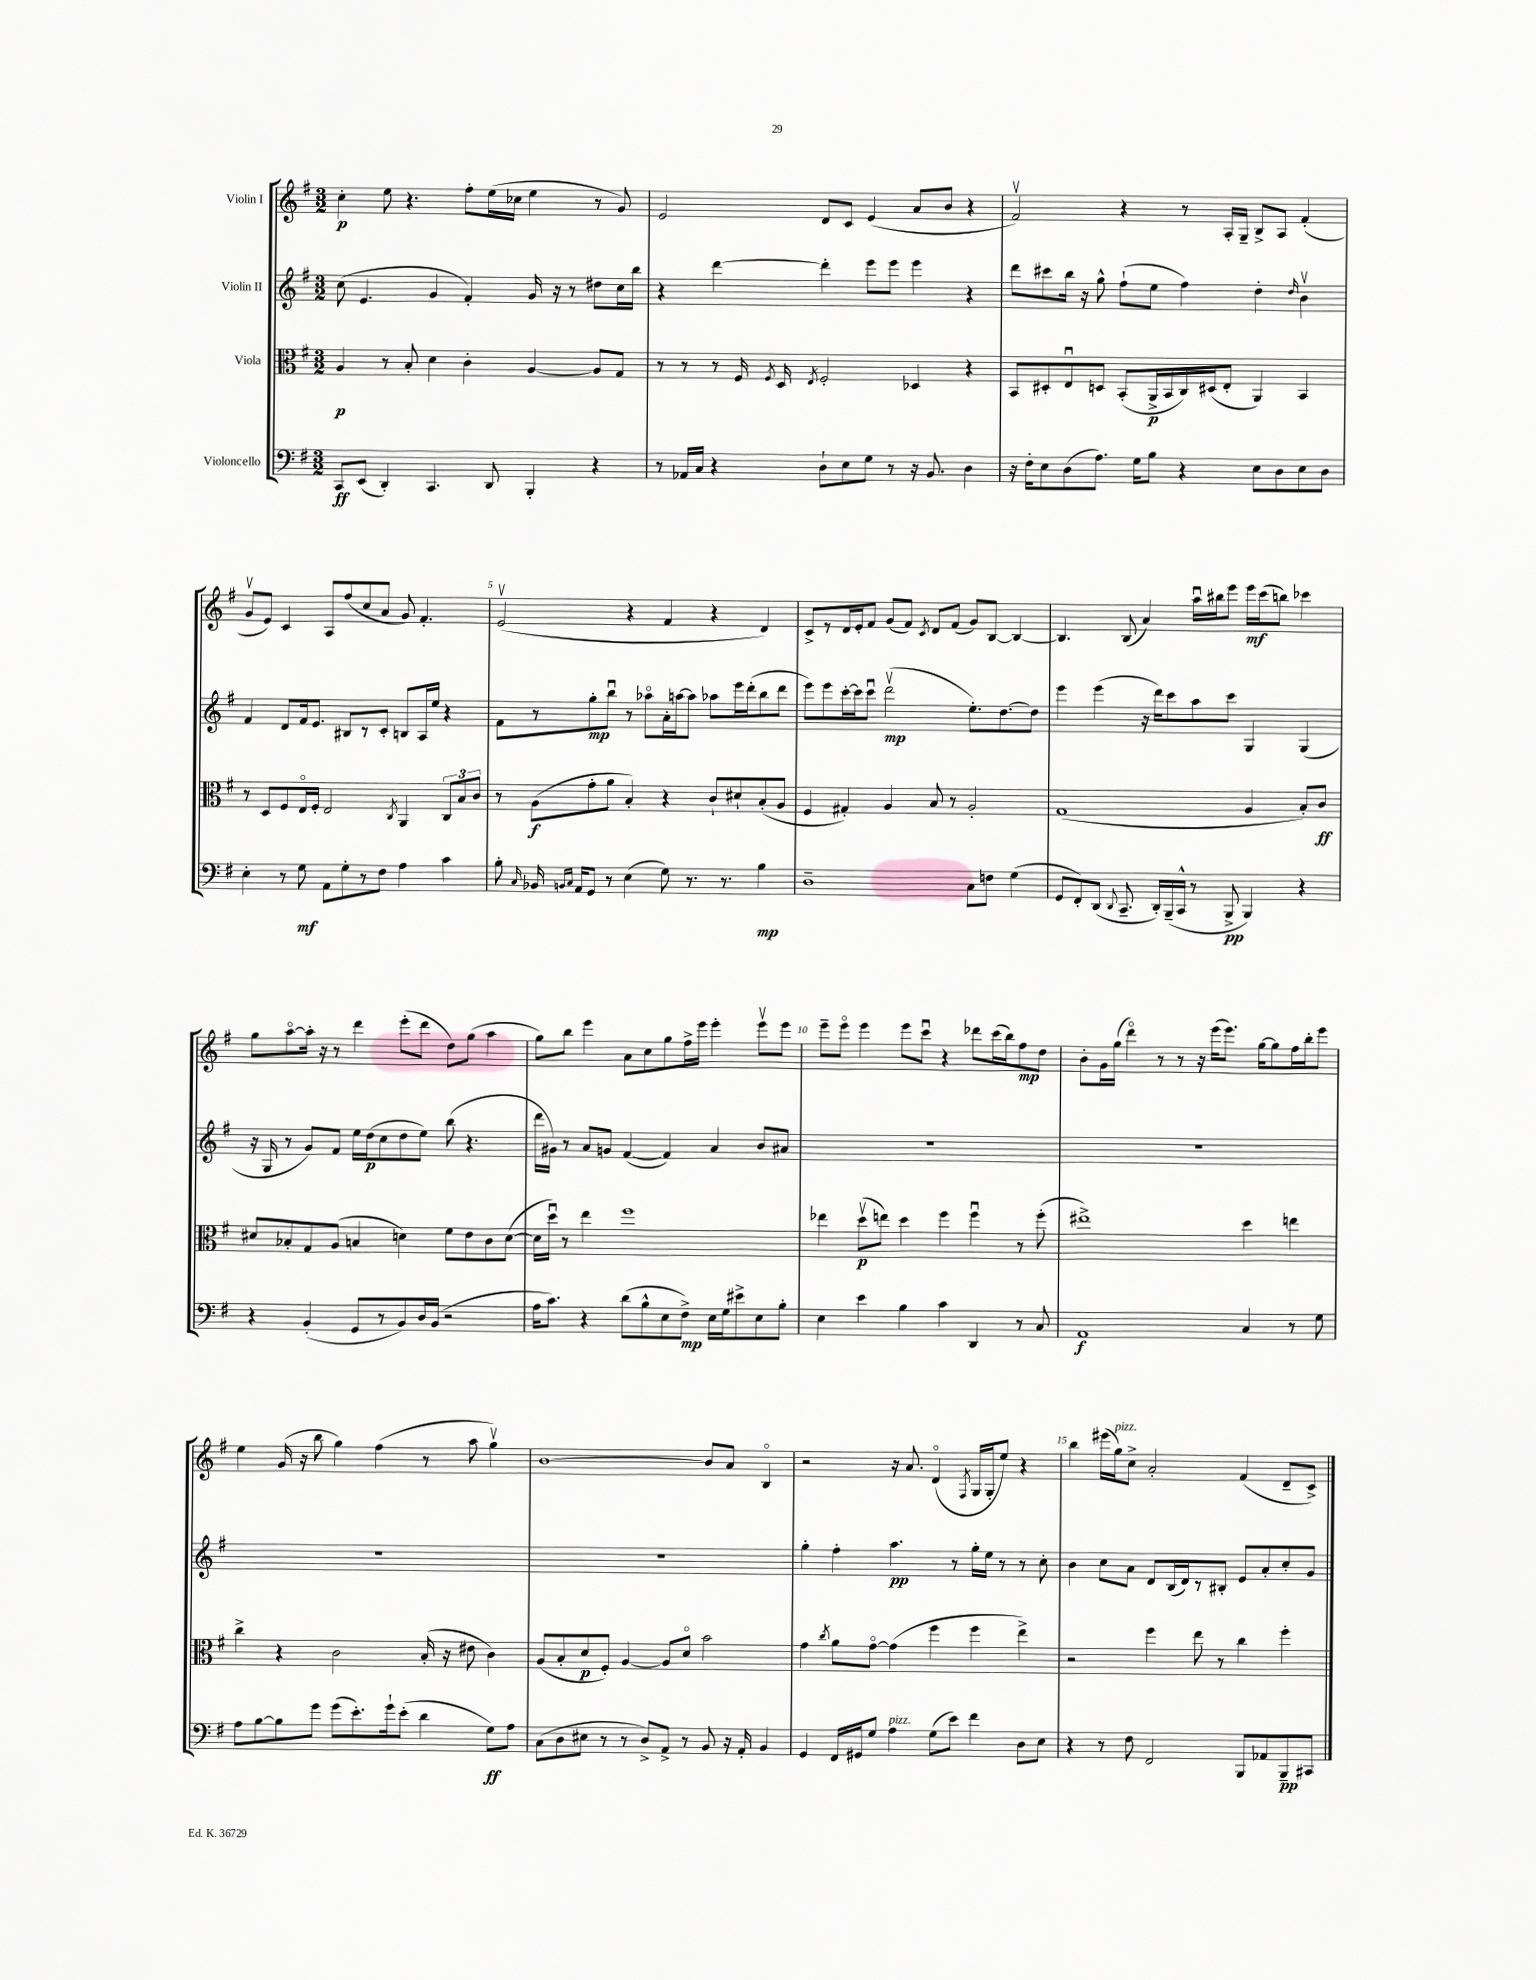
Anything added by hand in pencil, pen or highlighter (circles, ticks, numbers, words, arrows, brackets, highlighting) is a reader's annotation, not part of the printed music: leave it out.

**kern	**dynam	**kern	**dynam	**kern	**dynam	**kern	**dynam
*part4	*part4	*part3	*part3	*part2	*part2	*part1	*part1
*staff4	*staff4	*staff3	*staff3	*staff2	*staff2	*staff1	*staff1
*I"Violoncello	*	*I"Viola	*	*I"Violin II	*	*I"Violin I	*
*clefF4	*	*clefC3	*	*clefG2	*	*clefG2	*
*k[f#]	*	*k[f#]	*	*k[f#]	*	*k[f#]	*
*M3/2	*	*M3/2	*	*M3/2	*	*M3/2	*
=1	=1	=1	=1	=1	=1	=1	=1
8CC/L	ff	4A/	p	(8cc\	.	4cc'\	p
(8EE/J	.	.	.	4.e/	.	.	.
4DD'/)	.	8r	.	.	.	8ee\	.
.	.	8B'/	.	.	.	4.r	.
4.CC/	.	4d\	.	4g/	.	.	.
.	.	4c'\	.	4f#'/)	.	8ff#'\L	.
8DD/	.	.	.	.	.	(16ee\L	.
.	.	.	.	.	.	16cc-X\JJ	.
4BBB'/	.	[4A/	.	16g/	.	4ee\	.
.	.	.	.	16r	.	.	.
.	.	.	.	8r	.	.	.
4r	.	8A/L]	.	8dd#X\L	.	8r	.
.	.	8G/J	.	16cc\L	.	8g/)	.
.	.	.	.	16bb\JJ	.	.	.
=2	=2	=2	=2	=2	=2	=2	=2
8r	.	8r	.	4r	.	2e/	.
16AA-X/LL	.	8r	.	.	.	.	.
16C/JJ	.	.	.	.	.	.	.
4r	.	8r	.	[4ddd\	.	.	.
.	.	16F#/	.	.	.	.	.
.	.	8qF#/	.	.	.	.	.
.	.	16D/	.	.	.	.	.
.	.	8qE/	.	.	.	.	.
8D`\L	.	2F#'/	.	4ddd'\]	.	8d/L	.
8E\	.	.	.	.	.	8c/J	.
8G\J	.	.	.	8eee\L	.	(4e/	.
8r	.	.	.	8eee\J	.	.	.
16r	.	4D-X/	.	4eee\	.	8a/L	.
8.BB/	.	.	.	.	.	.	.
.	.	.	.	.	.	8b/J	.
4D\	.	4r	.	4r	.	4r	.
=3	=3	=3	=3	=3	=3	=3	=3
16r	.	8BB/L	.	8ddd\L	.	2f#v/)	.
16F#'\KL	.	.	.	.	.	.	.
8E\	.	8D#X'/	.	8ccc#X\	.	.	.
(8D\	.	8Eu/	.	16bb\Jk	.	.	.
.	.	.	.	16r	.	.	.
8.A\J)	.	8Dn/J	.	8gg^^\	.	.	.
.	.	(8BB'/L	.	(8ff#`\L	.	4r	.
16G\KL	.	.	.	.	.	.	.
8B\J	.	16AA^/L	p	8ee\J	.	.	.
.	.	16BB/	.	.	.	.	.
4r	.	16C/)	.	4ff#\)	.	8r	.
.	.	(16D#X/J	.	.	.	.	.
.	.	8E'/J	.	.	.	16A'/LL	.
.	.	.	.	.	.	16G~/JJ	.
8E\L	.	4AA/)	.	4dd'\	.	8B^/L	.
8D\	.	.	.	.	.	8A/J	.
.	.	.	.	16qqdd/	.	.	.
8E\	.	4BB/	.	4bv\	.	(4f#'/	.
8D\J	.	.	.	.	.	.	.
!!LO:LB:g=z
=4	=4	=4	=4	=4	=4	=4	=4
4E'\	.	8r	.	4f#/	.	8gv/L	.
.	.	8D/L	.	.	.	8e/J)	.
8r	.	8F#/	.	8d/L	.	4c/	.
8G\	mf	16E/L	.	16f#/k	.	.	.
.	.	16F#'/JJ	.	8.e/J	.	.	.
8AA\L	.	2E/	.	.	.	8A/L	.
8G'\	.	.	.	8B#X/L	.	(8ff#/	.
8r	.	.	.	8r	.	8cc/	.
8F#\J	.	.	.	8c'/J	.	8a/J	.
.	.	8qC/	.	.	.	.	.
4A\	.	4AA/	.	8Bn/L	.	8g/)	.
.	.	.	.	16A/L	.	4.f#'/	.
.	.	.	.	16ee/JJ	.	.	.
4c\	.	12C/L	.	4r	.	.	.
.	.	12B/	.	.	.	.	.
.	.	12c/J	.	.	.	.	.
=5	=5	=5	=5	=5	=5	=5	=5
8B'\	.	8r	.	8f#\L	.	(2ev/	.
16qqC/	.	.	.	.	.	.	.
16BB-X/	.	(8A\L	f	8r	.	.	.
16qqBBn/LL	.	.	.	.	.	.	.
16qqC/JJ	.	.	.	.	.	.	.
16AA/KL	.	.	.	.	.	.	.
8GG/J	.	8g'\	.	8gg'\	mp	.	.
8r	.	8a\J	.	8bbu\J	.	.	.
(4E\	.	4B'/)	.	8r	.	4r	.
.	.	.	.	8aa-X\L	.	.	.
8G\)	.	4r	.	16a'\L	.	4f#/	.
.	.	.	.	[16aan\J	.	.	.
8.r	.	.	.	8aa\J]	.	.	.
.	.	8c`/L	.	8aa-X\L	.	4r	.
8.r	.	.	.	.	.	.	.
.	.	8d#X`/	.	16eee\L	.	.	.
.	.	.	.	(16ddd'\J	.	.	.
4B\	mp	(8B'/	.	8bb\	.	4d/)	.
.	.	8A/J	.	8ddd\J	.	.	.
=6	=6	=6	=6	=6	=6	=6	=6
1D~	.	4F#/	.	8eee\L)	.	8c^/L	.
.	.	.	.	8eee\	.	8r	.
.	.	4G#X'/)	.	[16ccc'\L	.	16d/L	.
.	.	.	.	16ccc\J]	.	16e'/J	.
.	.	.	.	8cccu\J	.	8f#/J	.
.	.	4A/	.	(2dddv\	mp	(8g/L	.
.	.	.	.	.	.	8f#/J)	.
.	.	.	.	.	.	8qc/	.
.	.	8B/	.	.	.	8d/L	.
.	.	8r	.	.	.	(8f#/J	.
8C\L	.	2A'/	.	8.ee'\L)	.	8g/L)	.
8Fn\J	.	.	.	.	.	[8B/J	.
.	.	.	.	[8.dd\	.	.	.
(4G\	.	.	.	.	.	4B/_	.
.	.	.	.	8dd\J]	.	.	.
=7	=7	=7	=7	=7	=7	=7	=7
8GG/L	.	(1G	.	4eee\	.	4.B/]	.
8FF#'/)	.	.	.	.	.	.	.
(8DD/J	.	.	.	(4eee\	.	.	.
8qqDD/	.	.	.	.	.	.	.
8.CC~/	.	.	.	.	.	(8B/	.
.	.	.	.	16r	.	4a/)	.
16DD'/LL)	.	.	.	16ddd\KL)	.	.	.
(16BBB~/	.	.	.	8ccc\	.	.	.
16CC^^/JJ	.	.	.	.	.	.	.
8r	.	.	.	8aa\	.	16aau\LL	.
.	.	.	.	.	.	16bb#X\J	.
8BBB^/	pp	.	.	8ccc\J	.	8eee\J	.
4BBB/)	.	4A/	.	4G/	.	16eee\LL	mf
.	.	.	.	.	.	(16ccc\J	.
.	.	.	.	.	.	8bbn\J)	.
4r	.	8B'/L)	.	(4G/	.	4ccc-X\	.
.	.	8c/J	ff	.	.	.	.
!!LO:LB:g=z
=8	=8	=8	=8	=8	=8	=8	=8
4r	.	8d#X/L	.	16r	.	8gg\L	.
.	.	.	.	16G/	.	.	.
.	.	8B-X'/	.	8r	.	[8aa\	.
(4BB'/	.	8G/	.	8g/L)	.	16aa'\Jk]	.
.	.	.	.	.	.	16r	.
.	.	(8A/J	.	8f#/J	.	8r	.
8GG/L	.	4Bn/	.	16ee\LL	.	4ddd\	.
.	.	.	.	(16dd\J	p	.	.
8r	.	.	.	8cc\	.	.	.
8BB/)	.	4dn\)	.	8dd\	.	(8eee'\L	.
16D/L	.	.	.	8ee\J)	.	8ddd\J	.
(16BB/JJ	.	.	.	.	.	.	.
2r	.	8f#\L	.	(8bb\	.	8dd\L)	.
.	.	8e\	.	4.r	.	(8gg\J	.
.	.	8c\	.	.	.	4aa\	.
.	.	([8d\J	.	.	.	.	.
=9	=9	=9	=9	=9	=9	=9	=9
16A\KL	.	16d\LL]	.	16ddd\LL	.	8gg\L)	.
8.c\J)	.	16ddu\JJ)	.	16g#X\JJ)	.	.	.
.	.	8r	.	8r	.	8bb\J	.
4r	.	4ee\	.	8a/L	.	4eee\	.
.	.	.	.	8gn/J	.	.	.
(8d\L	.	1ff#	.	([4f#/	.	8a\L	.
8B^^\	.	.	.	.	.	8cc\	.
8E\	.	.	.	4f#/])	.	8gg\	.
8F#^\J)	mp	.	.	.	.	16ff#^\L	.
.	.	.	.	.	.	16eee\JJ	.
16E\LL	.	.	.	4a/	.	4eee'\	.
16G\J	.	.	.	.	.	.	.
8e#X^\	.	.	.	.	.	.	.
8E\	.	.	.	8b/L	.	8eeev\L	.
8B'\J	.	.	.	8a#X/J	.	8eee\J	.
=10	=10	=10	=10	=10	=10	=10	=10
4E\	.	4ee-X\	.	1.r	.	8eee~\L	.
.	.	.	.	.	.	8eee\J	.
4e\	.	(8ddv\L	p	.	.	4eee\	.
.	.	8een\J)	.	.	.	.	.
4B\	.	4dd\	.	.	.	8eee\L	.
.	.	.	.	.	.	8cccu\J	.
4c\	.	4ff#\	.	.	.	4r	.
4DD/	.	4ff#u\	.	.	.	8ddd-X\L	.
.	.	.	.	.	.	(16ccc\L	.
.	.	.	.	.	.	16bb\J)	.
8r	.	8r	.	.	.	8ff#\	mp
8C/	.	(8ff#'\	.	.	.	8dd\J	.
=11	=11	=11	=11	=11	=11	=11	=11
1AA	f	1ee#X^)	.	1.r	.	8b'\L	.
.	.	.	.	.	.	16g\L	.
.	.	.	.	.	.	(16gg\JJ	.
.	.	.	.	.	.	4ddd\)	.
.	.	.	.	.	.	8r	.
.	.	.	.	.	.	8r	.
.	.	.	.	.	.	16r	.
.	.	.	.	.	.	(16eee\KL	.
.	.	.	.	.	.	8.eee\J)	.
4C/	.	4dd\	.	.	.	.	.
.	.	.	.	.	.	[16gg\KL	.
.	.	.	.	.	.	8gg\]	.
8r	.	4een\	.	.	.	16ff#\L	.
.	.	.	.	.	.	16bb'\J	.
8G\	.	.	.	.	.	8eee\J	.
!!LO:LB:g=z
=12	=12	=12	=12	=12	=12	=12	=12
8A\L	.	4cc^\	.	1.r	.	4ee\	.
[8B\	.	.	.	.	.	.	.
8B\]	.	4r	.	.	.	(16g/	.
.	.	.	.	.	.	16r	.
8g\J	.	.	.	.	.	8bb\	.
(8g\L	.	2c\	.	.	.	4gg\)	.
8.e'\)	.	.	.	.	.	.	.
.	.	.	.	.	.	(4ff#\	.
16g`\k	.	.	.	.	.	.	.
(8e'\J	.	.	.	.	.	.	.
4d\	.	(16B'/	.	.	.	8r	.
.	.	16r	.	.	.	.	.
.	.	8e#X\	.	.	.	8aa\	.
8G\L)	ff	4c\)	.	.	.	4ggv\)	.
8A\J	.	.	.	.	.	.	.
=13	=13	=13	=13	=13	=13	=13	=13
(8C\L	.	(8A/L	.	1.r	.	[1b	.
8D\	.	8B'/	.	.	.	.	.
8E#X\J	.	8d/	p	.	.	.	.
8r	.	8F#'/J)	.	.	.	.	.
8r	.	[4A/	.	.	.	.	.
8D^/L)	.	.	.	.	.	.	.
8AA^/J	.	8A/L]	.	.	.	.	.
8r	.	8d/J	.	.	.	.	.
8BB/	.	2b\	.	.	.	8b/L]	.
16r	.	.	.	.	.	8a/J	.
16AA'/	.	.	.	.	.	.	.
4BB/	.	.	.	.	.	4B/	.
=14	=14	=14	=14	=14	=14	=14	=14
4GG/	.	4g\	.	4gg'\	.	2r	.
.	.	8qcc/	.	.	.	.	.
16FF#/LL	.	8a\L	.	4ff#'\	.	.	.
16GG#X/J	.	.	.	.	.	.	.
8G/J	.	[8g\J	.	.	.	.	.
!LO:TX:a:i:t=pizz.	!	!	!	!	!	!	!
4A\	.	(4g\]	.	4.aa\	pp	16r	.
.	.	.	.	.	.	8.a/	.
(8G\L	.	4ff#\	.	.	.	(4d/	.
8e\J)	.	.	.	8r	.	.	.
.	.	.	.	.	.	8qF#/	.
4f#\	.	4ff#\	.	16gg'\LL	.	16G/LL	.
.	.	.	.	16ee\JJ	.	16G'/J	.
.	.	.	.	8r	.	8ee/J)	.
8D\L	.	4ee^\)	.	8r	.	4r	.
8E\J	.	.	.	8cc'\	.	.	.
=15	=15	=15	=15	=15	=15	=15	=15
4r	.	2r	.	4b\	.	4bb\	.
8r	.	.	.	8cc\L	.	(16eee#X\LL	.
!	!	!	!	!	!	!LO:TX:a:i:t=pizz.	!
.	.	.	.	.	.	16gg\J)	.
8F#\	.	.	.	8a\J	.	8cc^\J	.
2FF#/	.	4ff#\	.	8d/L	.	2a'/	.
.	.	.	.	(16B/L	.	.	.
.	.	.	.	16d/J)	.	.	.
.	.	8ee\	.	8r	.	.	.
.	.	8r	.	8B#X'/J	.	.	.
8BBB/L	.	4cc\	.	8e/L	.	(4f#/	.
8AA-X/	.	.	.	8a'/	.	.	.
8BBB~/	pp	4ff#'\	.	8cc'/	.	8d~/L	.
8CC#X/J	.	.	.	8g/J	.	8c^/J)	.
==	==	==	==	==	==	==	==
*-	*-	*-	*-	*-	*-	*-	*-
